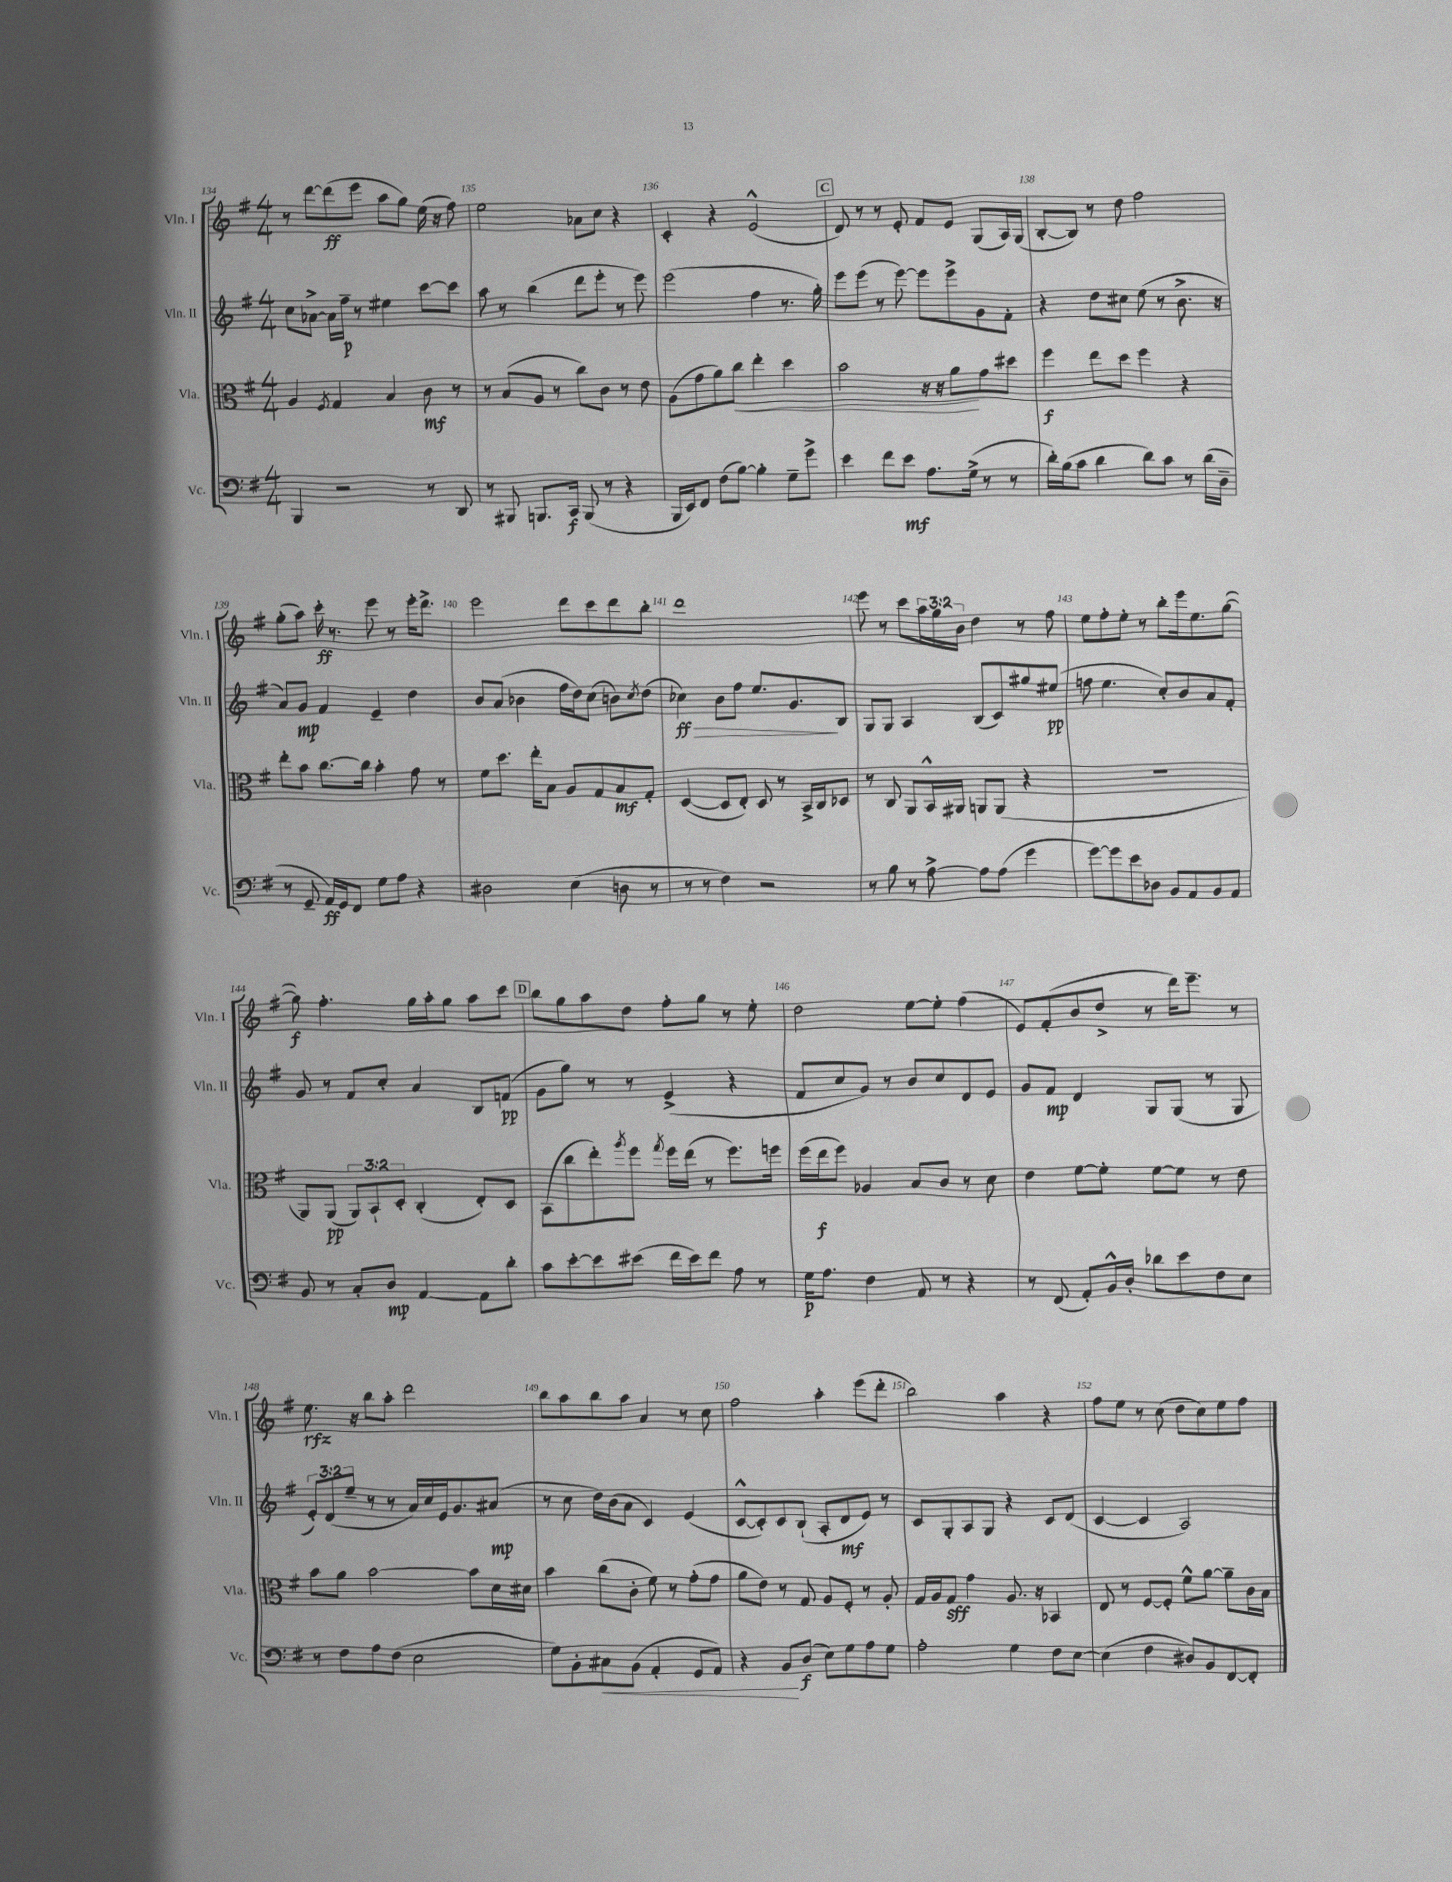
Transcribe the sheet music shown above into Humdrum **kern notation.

**kern	**dynam	**kern	**dynam	**kern	**dynam	**kern	**dynam
*part4	*part4	*part3	*part3	*part2	*part2	*part1	*part1
*staff4	*staff4	*staff3	*staff3	*staff2	*staff2	*staff1	*staff1
*I"Vc.	*	*I"Vla.	*	*I"Vln. II	*	*I"Vln. I	*
*I'Vc.	*	*I'Vla.	*	*I'Vln. II	*	*I'Vln. I	*
*clefF4	*	*clefC3	*	*clefG2	*	*clefG2	*
*k[f#]	*	*k[f#]	*	*k[f#]	*	*k[f#]	*
*M4/4	*	*M4/4	*	*M4/4	*	*M4/4	*
=134	=134	=134	=134	=134	=134	=134	=134
4BBB/	.	4A/	.	8cc\L	.	8r	.
.	.	.	.	[8a-X^\J	.	[8ddd\L	.
.	.	8qF#/	.	.	.	.	.
2r	.	4G/	.	16a-\LL]	.	(8ddd\]	ff
.	.	.	.	16ff#~\JJ	p	.	.
.	.	.	.	8r	.	8eee\J	.
.	.	4B/	.	4ee#X\	.	8aa\L	.
.	.	.	.	.	.	8gg\J)	.
8r	.	8c\	mf	[8ccc\L	.	(16ee\	.
.	.	.	.	.	.	16r	.
8DD/	.	8r	.	8ccc\J]	.	8ff#\)	.
=135	=135	=135	=135	=135	=135	=135	=135
8r	.	8r	.	8aa\	.	2ee\	.
8BBB#X/	.	(8B/L	.	8r	.	.	.
8.BBBn/L	.	8A/J	.	(4bb\	.	.	.
.	.	8r	.	.	.	.	.
16CC/Jk	f	.	.	.	.	.	.
(8BBB/	.	8cc\L)	.	8ddd\L	.	8a-X\L	.
8r	.	8c\J	.	8eee'\J	.	8cc\J	.
4r	.	8r	.	8r	.	4r	.
.	.	8e\	.	8eee\)	.	.	.
=136	=136	=136	=136	=136	=136	=136	=136
16BBB/LL	.	(8A\L	.	(2eee\	.	4c'/	.
16EE/J)	.	.	.	.	.	.	.
8FF#/J	.	8g\	.	.	.	.	.
(8F#\L	.	8a\)	.	.	.	4r	.
!	!	!	!LO:HP:b	!	!	!	!
[8B\J)	.	8cc\J	<	.	.	.	.
4B'\]	.	4ee'\	.	4ff#\	.	(2e^^/	.
8G~\L	.	4dd\	.	8.r	.	.	.
8g^\J	.	.	.	.	.	.	.
.	.	.	.	16gg'\)	.	.	.
!!LO:REH:place=s1:t=C
=137	=137	=137	=137	=137	=137	=137	=137
4e\	.	2b\	.	8eee\L	.	8d/)	.
.	.	.	.	(8eee\J	.	8r	.
8f#\L	.	.	.	8r	.	8r	.
8e\J	mf	.	.	[8eee\)	.	8e'/	.
8.A\L	.	16r	.	8eee\L]	.	8f#/L	.
.	.	16r	.	.	.	.	.
.	.	8a\L	.	8eee^\	.	8e/J	.
(16G^\Jk	.	.	.	.	.	.	.
8r	.	8g\	[	8g\	.	(8G/L	.
8r	.	8dd#X\J	.	8f#'\J	.	16A/L)	.
.	.	.	.	.	.	(16G/JJ	.
=138	=138	=138	=138	=138	=138	=138	=138
16d'\LL)	.	4ff#\	f	4r	.	[8B'/L	.
(16B\J	.	.	.	.	.	.	.
8c\J	.	.	.	.	.	8B/J])	.
4d\	.	8ee\L	.	8dd\L	.	8r	.
.	.	8dd\J	.	8cc#X\J	.	8dd\	.
8d\L)	.	4ff#\	.	(8ee\	.	2ff#\	.
8c\J	.	.	.	8r	.	.	.
8r	.	4r	.	8.b^\	.	.	.
(16d\LL	.	.	.	.	.	.	.
16D~\JJ	.	.	.	16r	.	.	.
!!LO:LB:g=z
=139	=139	=139	=139	=139	=139	=139	=139
8r	.	8ee'\L	.	8a/L)	.	(8gg'\L	.
8GG~/	.	8b\J	.	8g/J	mp	8aa\J)	.
16AA/LL)	ff	[8.cc\L	.	4f#/	.	16ccc'\	ff
16GG/J	.	.	.	.	.	8.r	.
8FF#/J	.	.	.	.	.	.	.
.	.	16cc\Jk]	.	.	.	.	.
8G\L	.	4b'\	.	4e~/	.	8eee\	.
8A\J	.	.	.	.	.	8r	.
4r	.	8g\	.	4dd\	.	16eee'\KL	.
.	.	.	.	.	.	8.ddd^\J	.
.	.	8r	.	.	.	.	.
=140	=140	=140	=140	=140	=140	=140	=140
2D#X\	.	8f#\L	.	8b/L	.	2eee\	.
.	.	8.dd\J	.	(8a/J	.	.	.
.	.	.	.	4b-X\	.	.	.
.	.	16ee'\KL	.	.	.	.	.
.	.	8B\J	.	.	.	.	.
(4E\	.	8A/L	.	16ff#\LL	.	8ddd\L	.
.	.	.	.	16dd\J)	.	.	.
.	.	8G/	.	(8cc\J	.	8ccc\	.
8Dn\	.	8B/	mf	8bn\L)	.	8ddd\	.
.	.	.	.	8qcc/	.	.	.
8r	.	8G'/J	.	(8dd\J	.	8bb'\J	.
=141	=141	=141	=141	=141	=141	=141	=141
!	!	!	!	!	!LO:HP:b	!	!
8r	.	([4D/	.	4cc-X\)	> ff	1ddd	.
8r	.	.	.	.	.	.	.
4F#\)	.	8D/L]	.	8b\L	.	.	.
.	.	8E'/J)	.	8ff#\J	.	.	.
2r	.	8D/	.	8.ee/L	.	.	.
.	.	8r	.	.	.	.	.
.	.	.	.	8.g/	.	.	.
.	.	16BB^/LL	.	.	.	.	.
.	.	16C/J	.	.	.	.	.
.	.	8D-X/J	.	8B/J	]	.	.
=142	=142	=142	=142	=142	=142	=142	=142
8r	.	8r	.	8G/L	.	8eee\	.
8B\	.	8C/	.	8G/J	.	8r	.
8r	.	8AA/L	.	4A/	.	8ccc\L	.
[8A^\	.	16BB^^/L	.	.	.	24aa\L	.
.	.	.	.	.	.	24gg\	.
.	.	16AA#X/JJ	.	.	.	.	.
.	.	.	.	.	.	24b\JJ	.
8A\L]	.	8AAn/L	.	(8B/L	.	4dd\	.
(8A\J	.	(8AA/J	.	8c/)	.	.	.
4g\	.	4r	.	8gg#X/	.	8r	.
.	.	.	.	(8ee#X/J	pp	8ff#\	.
=143	=143	=143	=143	=143	=143	=143	=143
[8g\L)	.	1r	.	8ffn\	.	8ee\L	.
8g\]	.	.	.	4.ee\	.	8ff#'\	.
8e\	.	.	.	.	.	8ee'\J	.
8D-X\J	.	.	.	.	.	8r	.
8BB/L	.	.	.	8cc'/L)	.	8bb'\L	.
8AA/	.	.	.	8b/	.	16eee\k	.
.	.	.	.	.	.	8.ee\	.
8BB/	.	.	.	8a/	.	.	.
8AA/J	.	.	.	8f#'/J	.	([8gg\J	.
!!LO:LB:g=z
=144	=144	=144	=144	=144	=144	=144	=144
8BB/	.	8AA/L)	.	8g/	.	8gg\])	f
8r	.	(8AA/J	pp	8r	.	4.ff#'\	.
8C'/L	.	12AA/L)	.	8f#/L	.	.	.
.	.	12BB`/	.	.	.	.	.
8D/J	mp	.	.	8cc'/J	.	.	.
.	.	12D'/J	.	.	.	.	.
[4AA/	.	(4C'/	.	4a/	.	16gg\LL	.
.	.	.	.	.	.	16aa'\J	.
.	.	.	.	.	.	8gg\J	.
8AA\L]	.	8E'/L)	.	8B/L	.	8aa\L	.
8d'\J	.	8D/J	.	(8fn/J	pp	8ccc\J	.
!!LO:REH:place=s1:t=D
=145	=145	=145	=145	=145	=145	=145	=145
8c\L	.	(8BB\L	.	8g\L	.	8bb\L	.
[8e'\	.	8cc\	.	8gg\J)	.	8gg\	.
8e\]	.	8ee'\)	.	8r	.	8aa\	.
.	.	8qaa/	.	.	.	.	.
(8e#X\J	.	8ff#\J	.	8r	.	8dd\J	.
.	.	8qgg/	.	.	.	.	.
16f#\LL	.	16ff#\LL	.	(4e^/	.	8ff#'\L	.
16e#\J)	.	(16ee\JJ	.	.	.	.	.
8f#\J	.	8r	.	.	.	8gg\J	.
8A\	.	8.ff#\L)	.	4r	.	8r	.
8r	.	.	.	.	.	8ee'\	.
.	.	16ffn\Jk	.	.	.	.	.
=146	=146	=146	=146	=146	=146	=146	=146
16G\KL	p	(16ff#\LL	.	8f#/L	.	2dd\	.
8.A\J	.	16ee\J	f	.	.	.	.
.	.	8ff#\J)	.	8cc/	.	.	.
4F#\	.	4A-X/	.	8g/J)	.	.	.
.	.	.	.	8r	.	.	.
8AA/	.	8B/L	.	8b/L	.	[8ee\L	.
8r	.	8c/J	.	8cc/	.	8ee'\J]	.
4r	.	8r	.	8d/	.	(4ff#\	.
.	.	8d\	.	8e/J	.	.	.
=147	=147	=147	=147	=147	=147	=147	=147
8r	.	4e\	.	8g/L	.	8e/L)	.
(8FF#/	.	.	.	8f#/J	mp	(8f#'/	.
8AA'/L)	.	[8f#\L	.	4d/	.	8b/	.
16BB^^/L	.	8f#'\J]	.	.	.	8dd^/J	.
16D'/JJ	.	.	.	.	.	.	.
8d-X\L	.	[8f#\L	.	8G/L	.	8r	.
8e\	.	8f#\J]	.	(8G/J	.	16ddd\KL)	.
.	.	.	.	.	.	8.eee~\J	.
8F#\	.	8r	.	8r	.	.	.
8E\J	.	8e\	.	8G/	.	8r	.
!!LO:LB:g=z
=148	=148	=148	=148	=148	=148	=148	=148
8r	.	8b\L	.	12e'/L)	.	8.ee\	rfz
.	.	.	.	(12d/	.	.	.
8F#\L	.	8a\J	.	.	.	.	.
.	.	.	.	12ee~/J	.	.	.
.	.	.	.	.	.	16r	.
8A\	.	[2b\	.	8r	.	8bb\L	.
(8F#\J	.	.	.	8r	.	8aa'\J	.
2E\	.	.	.	16a/LL)	.	2ddd\	.
.	.	.	.	16cc/	.	.	.
.	.	.	.	16e/J	.	.	.
.	.	.	.	8.g/	.	.	.
.	.	8b\L]	.	.	.	.	.
.	.	16d\L	.	(8a#X/J	mp	.	.
.	.	16d#X\JJ	.	.	.	.	.
=149	=149	=149	=149	=149	=149	=149	=149
8G\L)	.	4b\	.	8r	.	8bb\L	.
8BB'\	.	.	.	8cc\	.	8aa\	.
!	!LO:HP:b	!	!	!	!	!	!
8C#X\	<	(8cc\L	.	16dd\LL)	.	8bb\	.
.	.	.	.	(16b\J	.	.	.
(8BB\J	.	8c'\J	.	8a\J	.	8aa\J	.
4AA'/	.	8f#\)	.	4c/)	.	4a/	.
.	.	8r	.	.	.	.	.
8GG/L	.	(8g'\L	.	(4e/	.	8r	.
8AA/J)	.	8g\J	.	.	.	8cc\	.
=150	=150	=150	=150	=150	=150	=150	=150
4r	.	8a\L	.	[8c^^/L	.	2ff#\	.
.	.	8e\J)	.	8c'/])	.	.	.
8BB/L	.	8r	.	8c/	.	.	.
(8D/J	[ f	8G/	.	(8B`/J	.	.	.
8E\L)	.	8A/L	.	8A'/L	.	4aa'\	.
8G\	.	8F#'/J	.	8d/	mf	.	.
8A\	.	8r	.	8e/J)	.	(8eee\L	.
8G\J	.	8A'/	.	8r	.	8ddd'\J	.
=151	=151	=151	=151	=151	=151	=151	=151
2A'\	.	16G/LL	.	8c/L	.	2bb\)	.
.	.	16A/J	.	.	.	.	.
.	.	8G/J	sff	8G'/	.	.	.
.	.	4g\	.	8A/	.	.	.
.	.	.	.	8G/J	.	.	.
4G\	.	8.A/	.	4r	.	4aa\	.
.	.	16r	.	.	.	.	.
8F#\L	.	4BB-X/	.	8c/L	.	4r	.
[8E\J	.	.	.	(8d/J	.	.	.
=152	=152	=152	=152	=152	=152	=152	=152
(4E\]	.	8E/	.	[4c/	.	8ff#\L	.
.	.	8r	.	.	.	8ee\J	.
4F#\	.	[8F#/L	.	4c/]	.	8r	.
.	.	8F#'/J]	.	.	.	(8cc\	.
8D#X/L)	.	8f#^^\L	.	2A/)	.	8dd\L	.
8BB/	.	[8a\J	.	.	.	8cc\)	.
[8FF#/	.	8a~\L]	.	.	.	8ee\	.
8FF#'/J]	.	16c\L	.	.	.	8ff#\J	.
.	.	16B\JJ	.	.	.	.	.
==	==	==	==	==	==	==	==
*-	*-	*-	*-	*-	*-	*-	*-
